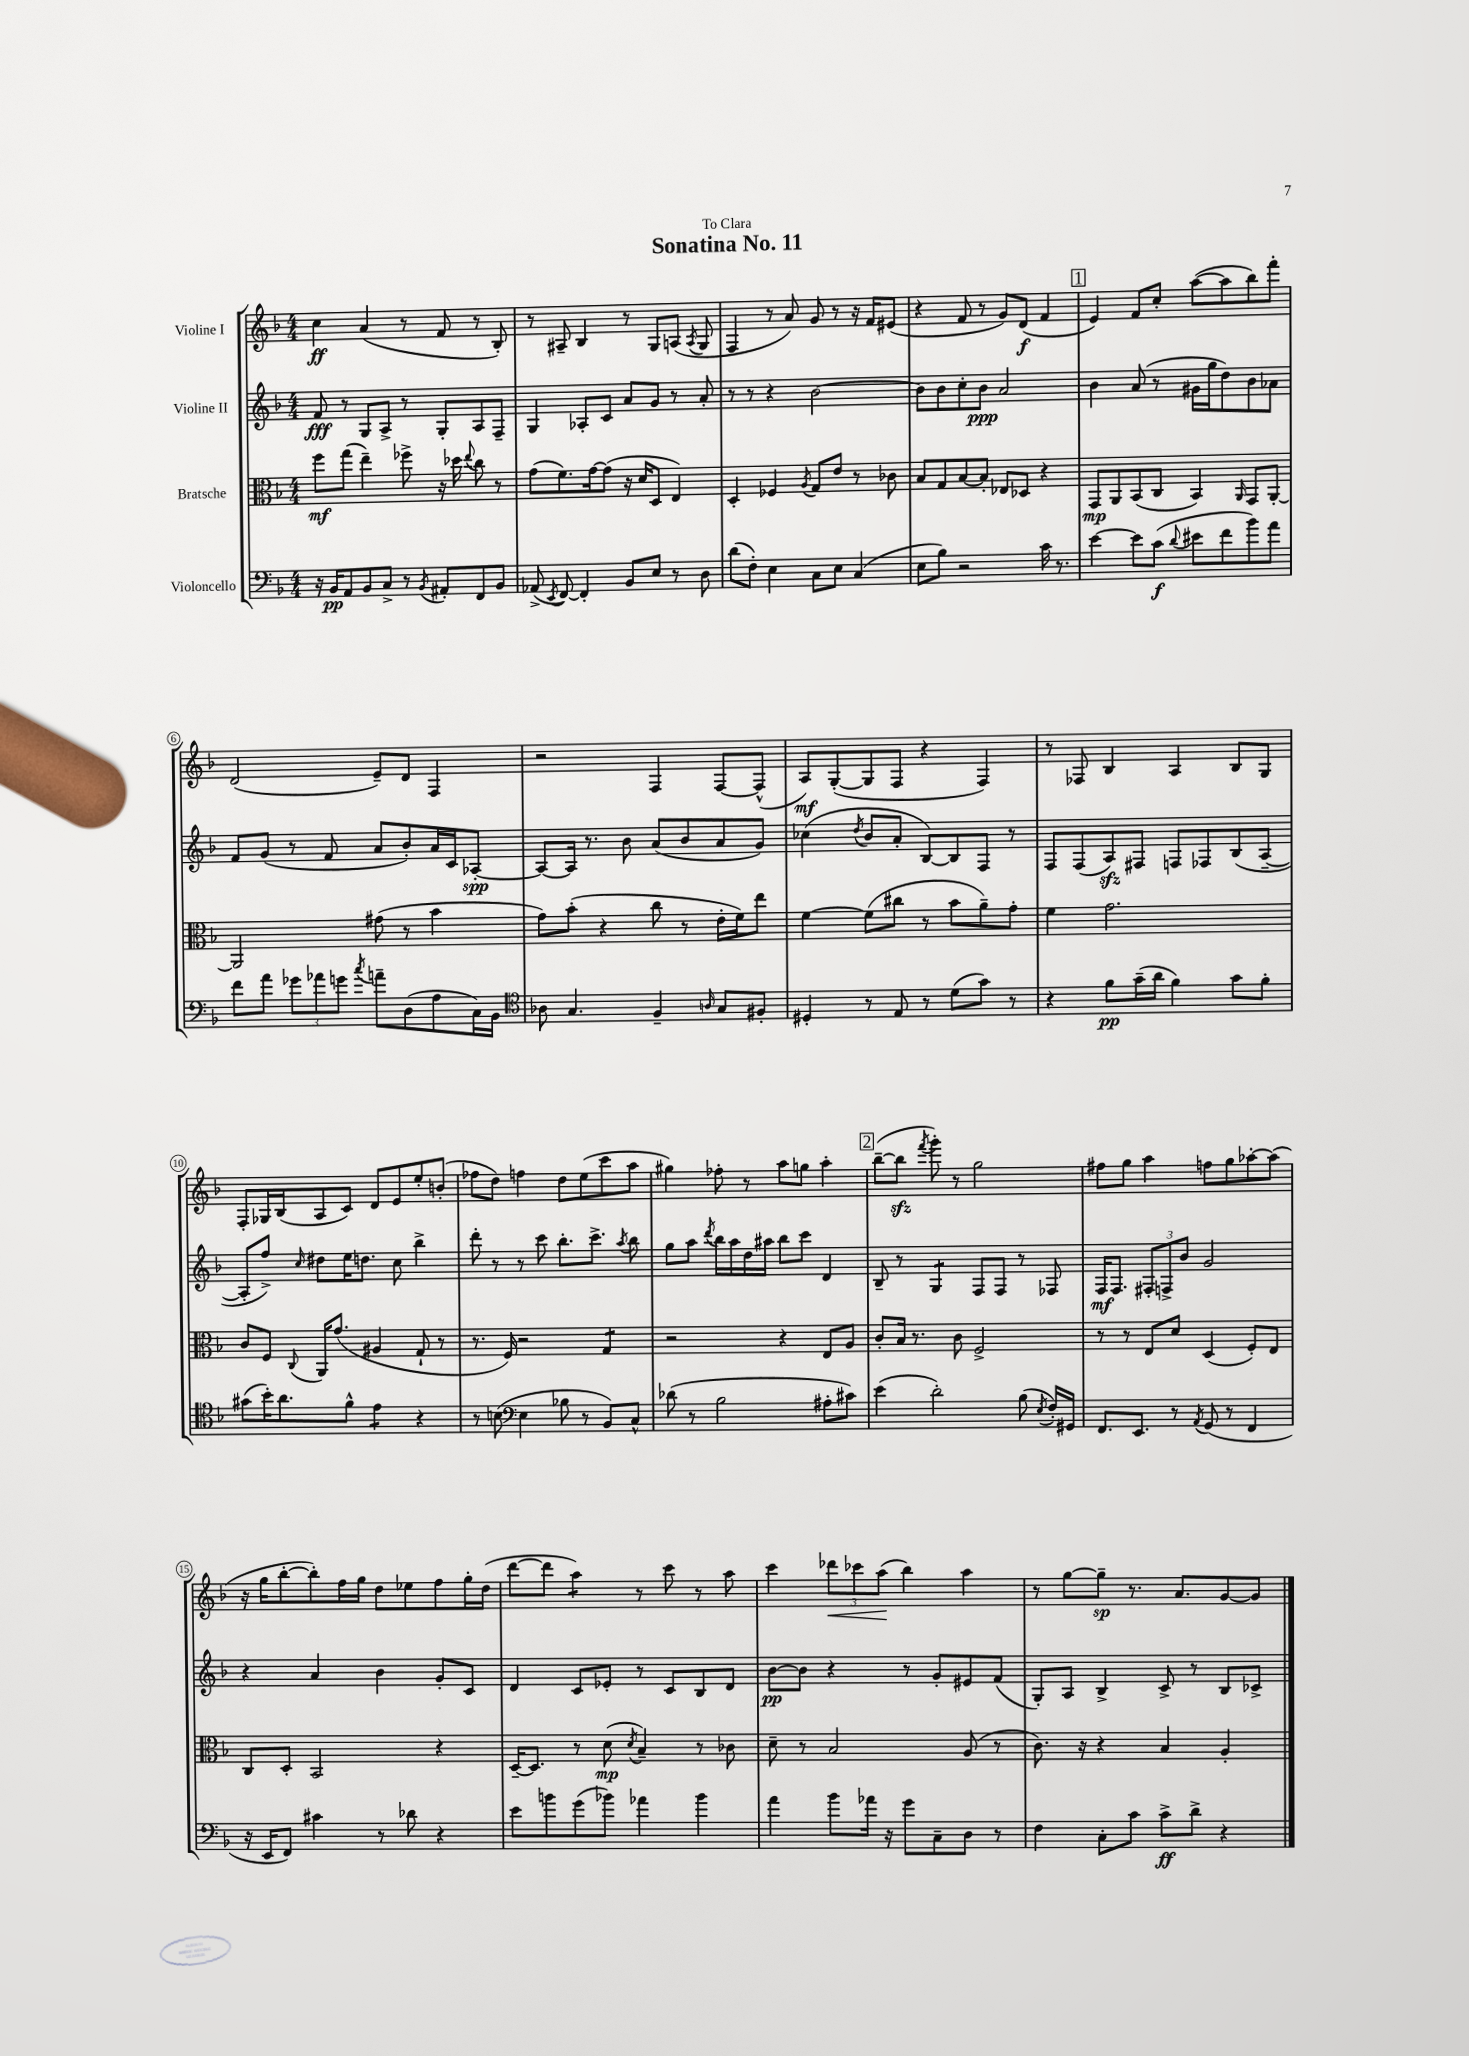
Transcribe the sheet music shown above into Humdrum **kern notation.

**kern	**kern	**kern	**kern
*staff4	*staff3	*staff2	*staff1
*clefF4	*clefC3	*clefG2	*clefG2
*k[b-]	*k[b-]	*k[b-]	*k[b-]
*M4/4	*M4/4	*M4/4	*M4/4
16r	8ff\L	8f/	4cc\
16BB-/LK	.	.	.
8AA/	(8gg\J	8r	.
8BB-/	4ee~\)	8G/L	(4a/
8C^/J	.	8A^/J	.
8r	8ff-^\	8r	8r
8qBB-/	.	.	.
8AA#'/L	16r	8G'/L	8f/
.	16dd-\	.	.
.	8qqee/	.	.
8FF/	8cc\	8A/	8r
8BB-/J	8r	8F~/J	8B-'/)
=	=	=	=
(8AA-^/	(8g\L	4G/	8r
8qEE/	.	.	.
[8FF/)	8.f\)	.	8A#~/
4FF'/]	.	8A-'/L	4B-/
.	[16g\k	.	.
.	(8g\]J	8c/J	.
8BB-/L	16r	8a/L	8r
.	16d/LK	.	.
8E/J	8D/J	8g/J	8G/L
8r	4E/)	8r	(8A/J
.	.	.	8qA/
8D\	.	8a'/	8G/
=	=	=	=
(8d\L	4D'/	8r	4F/
8F'\J)	.	8r	.
4E\	4F-/	4r	8r
.	.	.	8a/)
.	8qA/	.	.
8C\L	8G/L	[2b-\	8g/
8E\J	8e/J	.	8r
(4C/	8r	.	16r
.	.	.	16f/LK
.	8c-\	.	(8e#/J
=	=	=	=
8E\L	8B-/L	8b-\]L	4r
8B-\J)	8G/	8b-\	.
2r	[8B-/	8cc'\	8f/
.	8B-'/]J	8b-\J	8r
.	8E-/L	2a/	8g/L)
.	8D-/J	.	(8d/J
16c\	4r	.	4f/
8.r	.	.	.
=	=	=	=
[4e\	8GG/L	4b-\	4e/)
.	8AA/	.	.
8e\]L	(8BB-/	(8a/	8f/L
(8c\J	8C/J	8r	8cc'/J
8qqd/	.	.	.
8e#\L	4BB-/)	16g#\LL	([8aa\L
.	.	16gg\J	.
8f\	.	8dd\)	8aa\]
.	16qqAA/	.	.
8b-\)	8GG/L	8b-\	8bb-\)
8a\J	[8AA'/J	8a-\J	8fff'\J
=	=	=	=
8f\L	2AA/]	8f/L	(2d/
8a\J	.	(8g/J	.
12g-\L	.	8r	.
12a-\	.	.	.
.	.	8f/	.
12g\J	.	.	.
8qcc/	.	.	.
8a~\L	(8g#\	8a/L	8e~/L)
(8D\	8r	8b-'/)	8d/J
8A\	4b-\	16a/L	4F/
.	.	16c/J	.
16C\L)	.	[8A-'/J	.
16BB-\JJ	.	.	.
=	=	=	=
*clefC4	*	*	*
8A-\	8g\L)	8A-/_L	2r
4.G/	(8b-'\J	16A-/]Jk	.
.	.	8.r	.
.	4r	.	.
.	.	8b-\	.
4F~/	8cc\	(8a/L	4F/
.	8r	8b-/	.
16qqA/	.	.	.
8G/L	16e'\LL	8a/	[8F/L
.	16f\J)	.	.
8F#'/J	8ee\J	8g/J)	(8F^^/]J
=	=	=	=
4D#'/	[4f\	(4cc-\	8A/L)
.	.	.	([8G'/
.	.	8qdd/	.
8r	(8f\]L	8b-/L	8G/]
8E/	8cc#\J	8a'/J	8F/J
8r	8r	[8B-/L)	4r
(8d\L	8b-\L	8B-/]	.
8g\J)	8a~\)	8F/J	4F/)
8r	8g'\J	8r	.
=	=	=	=
4r	4f\	8F/L	8r
.	.	(8F/	8F-/
8f\L	2.g\	8A/)	4B-/
(16g~\L	.	8F#/J	.
16a\JJ	.	.	.
4f\)	.	8F/L	4A/
.	.	8F-/	.
8g\L	.	(8B-/	8B-/L
8f'\J	.	[8A~/J	8G/J
=	=	=	=
(8g#\L	8c/L	8A'/]L	8F'/L
16b-'\K)	8F/J	8ff^/J)	16G-/L
8.a\	.	.	(16B-/J
.	8qqC/	16qqcc/	.
.	16AA/LK	8dd#\L	8A/
.	(8.g/J	.	.
8f^^\J	.	16ee\K	8c/J)
.	.	8.dd\J	.
4e\	4A#/	.	8d/L
.	.	8cc\	8e/
4r	8G`/	4bb-^\	8ee'/
.	8r	.	(8b'/J
=	=	=	=
8r	8.r	8ddd'\	8ff-\L
(8B\	.	8r	8dd\J)
.	16F/)	.	.
*clefF4	*	*	*
4E\	2r	8r	4ff\
.	.	8ccc\	.
8B-\	.	8.bb-'\L	8dd\L
8r	.	.	(8ee\
.	.	8.ccc^\J	.
8BB-/L)	4G/	.	8ccc\
.	.	8qaa/	.
8C^^/J	.	8bb-\	8aa\J
=	=	=	=
(8d-\	2r	8gg\L	4gg#\)
8r	.	8aa\J	.
.	.	8qddd/	.
2B-\	.	16bb-\LL	8ff-'\
.	.	16aa\	.
.	.	16dd\	8r
.	.	16aa#\JJ	.
.	4r	8bb-\L	8aa\L
.	.	8ccc\J	8gg\J
8A#'\L	8E/L	4d/	4aa'\
8c#\J)	8A/J	.	.
=	=	=	=
(4e\	8c'/L	8B-~/	([8bb-~\L
.	16B-/Jk	8r	8bb-\]J
.	8.r	.	.
.	.	.	8qfff/
2d'\)	.	4G/	8ggg'\)
.	8c\	.	8r
.	2F^/	8F/L	2gg\
.	.	8F/J	.
(8B-\	.	8r	.
8qE/	.	.	.
16F'/LL)	.	8F-/	.
16GG#/JJ	.	.	.
=	=	=	=
8.FF/L	8r	16F/LK	8ff#\L
.	.	8.F/J	.
.	8r	.	8gg\J
8.EE/J	.	.	.
.	8E/L	12F#'/L	4aa\
.	.	12F^/	.
8r	8d/J	.	.
.	.	12b-/J	.
8qAA/	.	.	.
(8GG/	(4D/	2g/	8ff\L
8r	.	.	8gg\
4FF/	8F'/L)	.	[8aa-'\
.	8E/J	.	(8aa-\]J
=	=	=	=
16r	8C/L	4r	16r
16EE/LK	.	.	16gg\LK
8FF/J)	8D'/J	.	[8bb-'\
4c#\	2BB-/	4a/	8bb-'\])
.	.	.	16ff\L
.	.	.	16gg\JJ
8r	.	4b-\	8dd\L
8d-\	.	.	8ee-\
4r	4r	8g'/L	8ff\
.	.	8c/J	16gg'\L
.	.	.	(16dd\JJ
=	=	=	=
8e\L	[16D~/LK	4d/	[8ddd\L
.	8.D/]J	.	.
8b\	.	.	8ddd\]J
(8g\	8r	8c/L	4aa\)
8b-\J)	(8d\	8e-'/J	.
.	8qd/	.	.
4a-\	4B-~/)	8r	8r
.	.	8c/L	8ccc\
4b-\	8r	8B-/	8r
.	8c-\	8d/J	8aa\
=	=	=	=
4a\	8d~\	[8b-\L	4ccc\
.	8r	8b-\]J	.
8b-\L	2B-/	4r	12ddd-\L
.	.	.	12ccc-\
16a-\Jk	.	.	.
.	.	.	(12aa\J
16r	.	.	.
8g\L	.	8r	4bb-\)
8C~\	.	8g'/L	.
8D\J	(8A/	8e#/	4aa\
8r	8r	(8f/J	.
=	=	=	=
4F\	8.c\)	8G'/L)	8r
.	.	8A/J	[8gg\L
.	16r	.	.
8C'\L	4r	4B-^/	8gg~\]J
8c\J	.	.	8.r
8c^\L	4B-/	8c^/	.
.	.	.	8.a/L
8d^\J	.	8r	.
4r	4A'/	8B-/L	[8g/
.	.	8c-^/J	8g/]J
==	==	==	==
*-	*-	*-	*-
